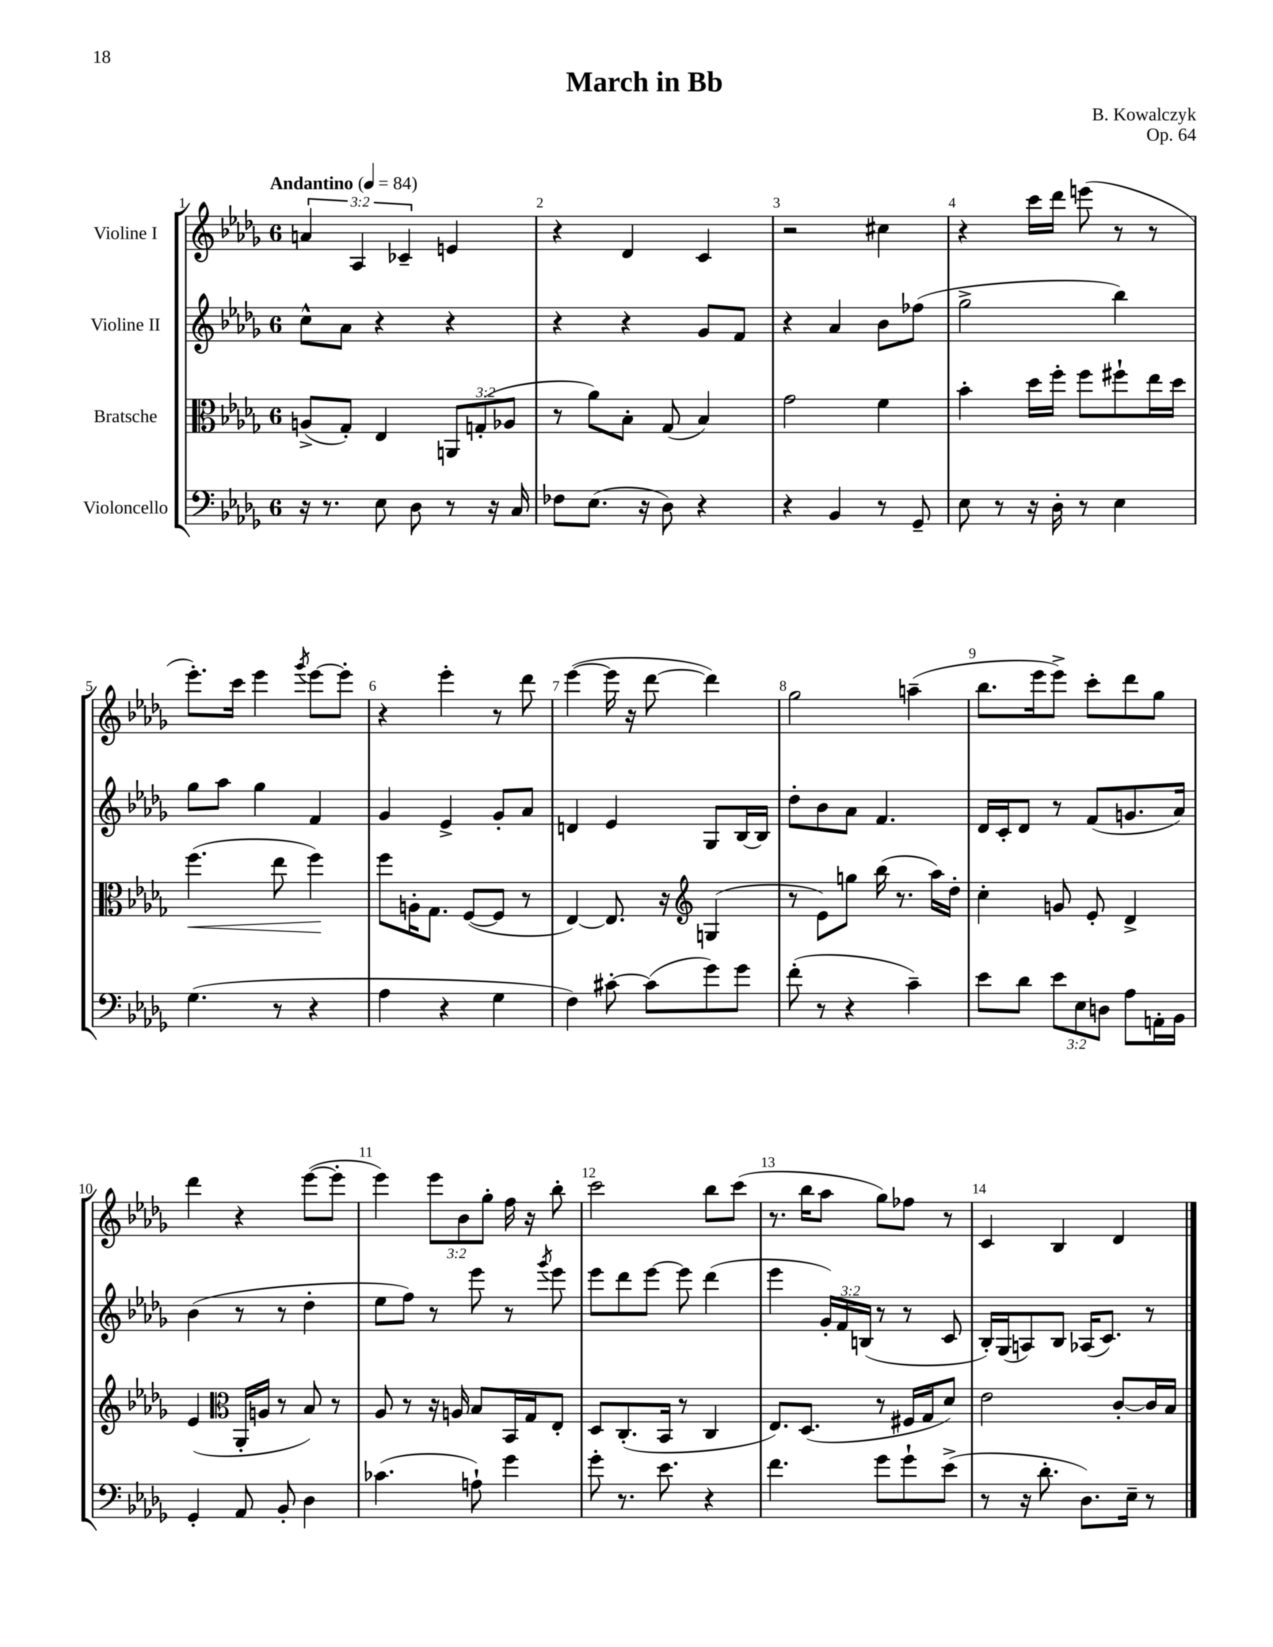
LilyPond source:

\header { title = "March in Bb" composer = "B. Kowalczyk" opus = "Op. 64" }
<<
\new StaffGroup <<
\new Staff = "s0" \with { instrumentName = "Violine I" } {
    \clef treble \key des \major \once \override Staff.TimeSignature.style = #'single-digit \time 6/8 \override Staff.TupletNumber.text = #tuplet-number::calc-fraction-text \tempo "Andantino" 4 = 84
    \autoBeamOff \tuplet 3/2 { a'4 aes4 ces'4-- } e'4 |
    r4 des'4 c'4 |
    r2 cis''4 |
    r4 c'''16[ des'''16] e'''8( r8 r8 |
    ees'''8.[-.) c'''16] ees'''4 \acciaccatura { ges'''8 } ees'''8[~ ees'''8]-. |
    r4 ees'''4-. r8 des'''8 |
    ees'''4~( ees'''16 r16 des'''8~ des'''4) |
    ges''2 a''4--( |
    bes''8.[ ees'''16 ees'''8]->) c'''8[-. des'''8 ges''8] |
    des'''4 r4 ees'''8[~( ees'''8]-. |
    ees'''4) \tuplet 3/2 { ees'''8[ bes'8 ges''8]-. } f''16 r16 bes''8-. |
    c'''2 bes''8[ c'''8]( |
    r8. bes''16[ aes''8] ges''8[) fes''8] r8 |
    c'4 bes4 des'4 \bar "|." |
}
\new Staff = "s1" \with { instrumentName = "Violine II" } {
    \clef treble \key des \major \once \override Staff.TimeSignature.style = #'single-digit \time 6/8 \override Staff.TupletNumber.text = #tuplet-number::calc-fraction-text
    \autoBeamOff c''8[-^ aes'8] r4 r4 |
    r4 r4 ges'8[ f'8] |
    r4 aes'4 bes'8[ fes''8]( |
    ges''2-> bes''4) |
    ges''8[ aes''8] ges''4 f'4 |
    ges'4 ees'4-> ges'8[-. aes'8] |
    d'4 ees'4 ges8[ bes16~ bes16] |
    des''8[-. bes'8 aes'8] f'4. |
    des'16[ c'16-. des'8] r8 f'8[( g'8. aes'16]) |
    bes'4( r8 r8 des''4-. |
    ees''8[ f''8]) r8 ees'''8 r8 \acciaccatura { ges'''8 } ees'''8 |
    ees'''8[ des'''8 ees'''8]~ ees'''8 des'''4( |
    ees'''4 \tuplet 3/2 { ges'16[-.) f'16 b16]( } r8 r8 c'8 |
    bes16[-.) ges16( a8) bes8] aes16[( c'8.]) r8 \bar "|." |
}
\new Staff = "s2" \with { instrumentName = "Bratsche" } {
    \clef alto \key des \major \once \override Staff.TimeSignature.style = #'single-digit \time 6/8 \override Staff.TupletNumber.text = #tuplet-number::calc-fraction-text
    \autoBeamOff a8[->( ges8]-.) ees4 \tuplet 3/2 { a,8[ g8-.( aes8] } |
    r8 aes'8[) bes8]-. ges8( bes4) |
    ges'2 f'4 |
    bes'4-. des''16[ f''16]-. f''8[ fis''8-! ees''16 des''16] |
    f''4.\<( ees''8 f''4\!) |
    f''8[ a16-. ges8.] f8[~( f8] r8 |
    ees4~) ees8. r16 \clef treble g4( |
    r8 ees'8[) g''8] bes''16( r8. aes''16[) des''16]-. |
    c''4-. g'8 ees'8-. des'4-> |
    ees'4( \clef alto aes,16[-. a16] r8 bes8) r8 |
    aes8 r8 r16 a16 bes8[ bes,16 ges16 ees8]-. |
    des8[ c8.-.( bes,16] r8 c4 |
    ees8.[) des8.]( r8 fis16[ ges16 des'8]) |
    ees'2 c'8[~-. c'16 bes16] \bar "|." |
}
\new Staff = "s3" \with { instrumentName = "Violoncello" } {
    \clef bass \key des \major \once \override Staff.TimeSignature.style = #'single-digit \time 6/8 \override Staff.TupletNumber.text = #tuplet-number::calc-fraction-text
    \autoBeamOff r16 r8. ees8 des8 r8 r16 c16 |
    fes8[ ees8.]( r16 des8) r4 |
    r4 bes,4 r8 ges,8-- |
    ees8 r8 r16 des16-. r8 ees4 |
    ges4.( r8 r4 |
    aes4 r4 ges4 |
    f4) cis'8~-. cis'8[( ges'8) ges'8] |
    f'8-.( r8 r4 c'4--) |
    ees'8[ des'8] \tuplet 3/2 { ees'8[ ees8 d8] } aes8[ a,16-. bes,16] |
    ges,4-. aes,8 bes,8-. des4 |
    ces'4.( a8-!) ges'4 |
    ges'8-. r8. ees'8. r4 |
    f'4. ges'8[ ges'8-! ees'8]->( |
    r8 r16 des'8.-. des8.[) ees16]-- r8 \bar "|." |
}
>>
>>
\layout { \context { \Score \override BarNumber.break-visibility = ##(#f #t #t) barNumberVisibility = #all-bar-numbers-visible } }
